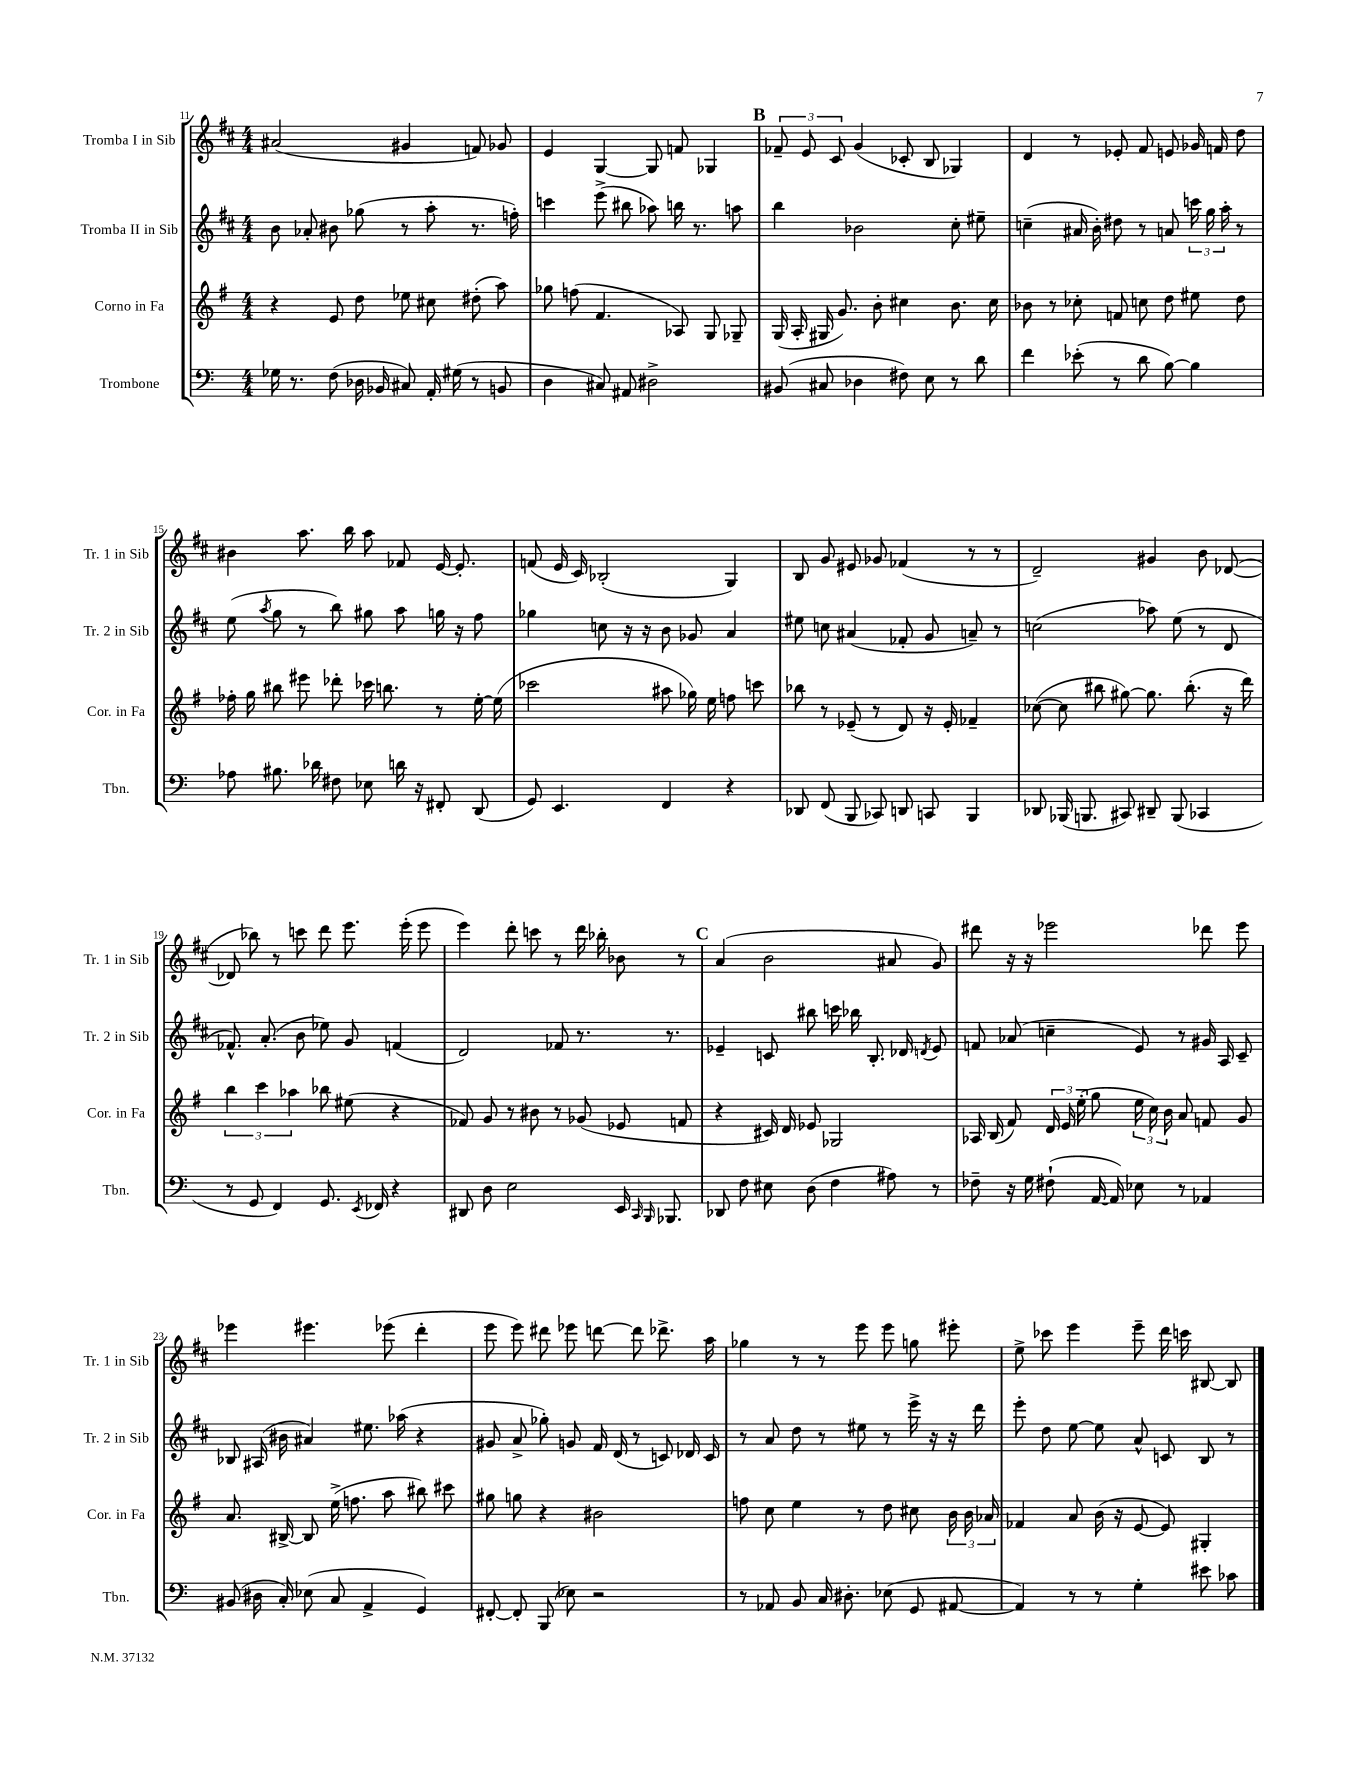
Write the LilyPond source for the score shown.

<<
\new StaffGroup <<
\new Staff = "s0" \with { instrumentName = "Tromba I in Sib" shortInstrumentName = "Tr. 1 in Sib" } {
    \clef treble \key d \major \numericTimeSignature \time 4/4
    \autoBeamOff ais'2( gis'4 f'8) ges'8 |
    e'4 g4~ g8 f'8 ges4 |
    \mark \markup { \bold "B" } \tuplet 3/2 { fes'8-- e'8 cis'8 } g'4( ces'8-. b8 ges4) |
    d'4 r8 ees'8-. fis'8 e'8 ges'16 f'16 d''8 |
    bis'4 a''8. b''16 a''8 fes'8 e'16~ e'8.-. |
    f'8( e'16 cis'16) bes2-.( g4) |
    b8 g'8 eis'8 ges'8 fes'4( r8 r8 |
    d'2--) gis'4 b'8 des'8~( |
    des'8 bes''8) r8 c'''8 d'''8 e'''8. e'''16-.( e'''8 |
    e'''4) d'''8-. c'''8 r8 d'''16 bes''16-. bes'8 r8 |
    \mark \markup { \bold "C" } a'4( b'2 ais'8 g'8) |
    dis'''8 r16 r16 ees'''2 des'''8 ees'''8 |
    ees'''4 eis'''4. ees'''8( d'''4-. |
    e'''8 e'''8) dis'''8 ees'''8 d'''8~ d'''8 des'''8.-> a''16 |
    ges''4 r8 r8 e'''8 e'''8 g''8 eis'''8-. |
    e''8-> ces'''8 e'''4 e'''8-- d'''16 c'''16 bis8~ bis8 \bar "|." |
}
\new Staff = "s1" \with { instrumentName = "Tromba II in Sib" shortInstrumentName = "Tr. 2 in Sib" } {
    \clef treble \key d \major \numericTimeSignature \time 4/4
    \autoBeamOff b'8 aes'8-. bis'8 ges''8( r8 a''8-. r8. f''16-.) |
    c'''4 e'''8->( bis''8 aes''8) b''16 r8. a''8 |
    \mark \markup { \bold "B" } b''4 bes'2 cis''8-. eis''8-- |
    c''4--( ais'16 b'16-.) dis''8 r8 a'8 \tuplet 3/2 { c'''16 g''16 a''16-. } r8 |
    e''8( \acciaccatura { a''8 } g''8 r8 b''8) gis''8 a''8 g''16 r16 fis''8 |
    ges''4 c''8 r16 r16 b'8 ges'8 a'4 |
    eis''8 c''8 ais'4( fes'8-. g'8 a'8--) r8 |
    c''2( aes''8) e''8( r8 d'8 |
    fes'8.-^) a'8.-.( b'8 ees''8) g'8 f'4( |
    d'2) fes'8 r8. r8. |
    \mark \markup { \bold "C" } ees'4-- c'8 bis''8 c'''16 bes''16 b8.-. des'16 \acciaccatura { d'8 } ees'8 |
    f'8 aes'8( c''4-- e'8) r8 gis'16 a16 cis'8-- |
    bes8 ais16( bis'16 ais'4) eis''8. aes''16( r4 |
    gis'8 a'8-> ges''8-.) g'8 fis'16 d'16( r8 c'8) des'16 c'16 |
    r8 a'8 d''8 r8 eis''8 r8 e'''16-> r16 r16 d'''16 |
    e'''8-. d''8 e''8~ e''8 a'8-^ c'8 b8 r8 \bar "|." |
}
\new Staff = "s2" \with { instrumentName = "Corno in Fa" shortInstrumentName = "Cor. in Fa" } {
    \clef treble \key g \major \numericTimeSignature \time 4/4
    \autoBeamOff r4 e'8 d''8 ees''8 cis''8 dis''8-.( a''8) |
    ges''8 f''8( fis'4. aes8) g8 ges8-- |
    \mark \markup { \bold "B" } g16( a16-. gis16 g'8.) b'8-. cis''4 b'8. cis''16 |
    bes'8 r8 ces''8-. f'8 c''8 d''8 eis''8 d''8 |
    fes''16-. g''16 bis''8 eis'''8 des'''8-. ces'''16 b''8. r8 e''16~-. e''16( |
    ces'''2 ais''8 ges''16) e''16 f''8 c'''8 |
    bes''8 r8 ees'8--( r8 d'8) r16 ees'16-. fes'4-- |
    ces''8~( ces''8 bis''8 gis''8~) gis''8. bis''8.-.( r16 d'''16) |
    \tuplet 3/2 { b''4 c'''4 aes''4 } bes''8 eis''8( r4 |
    fes'8) g'8 r8 bis'8 r8 ges'8( ees'8 f'8 |
    \mark \markup { \bold "C" } r4 cis'16) d'16 ees'8 ges2 |
    aes16 b16( fis'8) \tuplet 3/2 { d'16 e'16 e''16-.( } g''8 \tuplet 3/2 { e''16 c''16) b'16 } a'8 f'8 g'8 |
    a'8. bis16~-> bis8 e''16->( f''8. a''8 bis''8) cis'''8 |
    gis''8 g''8 r4 bis'2 |
    f''8 c''8 e''4 r8 d''8 cis''8 \tuplet 3/2 { b'16 b'16 aes'16 } |
    fes'4 a'8 b'16( r16 e'8~ e'8) gis4-. \bar "|." |
}
\new Staff = "s3" \with { instrumentName = "Trombone" shortInstrumentName = "Tbn." } {
    \clef bass \key c \major \numericTimeSignature \time 4/4
    \autoBeamOff ges16 r8. f8( des16 bes,16 cis8) a,16-. gis16( r8 b,8 |
    d4 cis8) ais,8 dis2-> |
    \mark \markup { \bold "B" } bis,8( cis8 des4 fis8) e8 r8 d'8 |
    f'4 ees'8-.( r8 d'8 b8~) b4 |
    aes8 bis8. des'16 fis8 ees8 d'16 r16 fis,8-. d,8( |
    g,8) e,4. f,4 r4 |
    des,8 f,8( b,,8 ces,8) d,8 c,8 b,,4 |
    des,8 bes,,16( b,,8. cis,8) dis,8-- b,,8( ces,4 |
    r8 g,8 f,4) g,8. \acciaccatura { e,8 } fes,16 r4 |
    dis,8 d8 e2 e,16 \grace { c,16 b,,16 } bes,,8. |
    \mark \markup { \bold "C" } des,8 f8 eis8 d8( f4 ais8) r8 |
    fes8-- r16 g16 fis8-!( a,16~ a,16) ees8 r8 aes,4 |
    bis,8( dis16 c16-.) ees8( c8 a,4-> g,4) |
    fis,8~-. fis,8-. b,,8( ees8) r2 |
    r8 aes,8 b,8 c16 dis8.-. ees8( g,8 ais,8~ |
    ais,4) r8 r8 g4-. eis'8 ces'8 \bar "|." |
}
>>
>>
\layout { \context { \Score currentBarNumber = #11 } }
